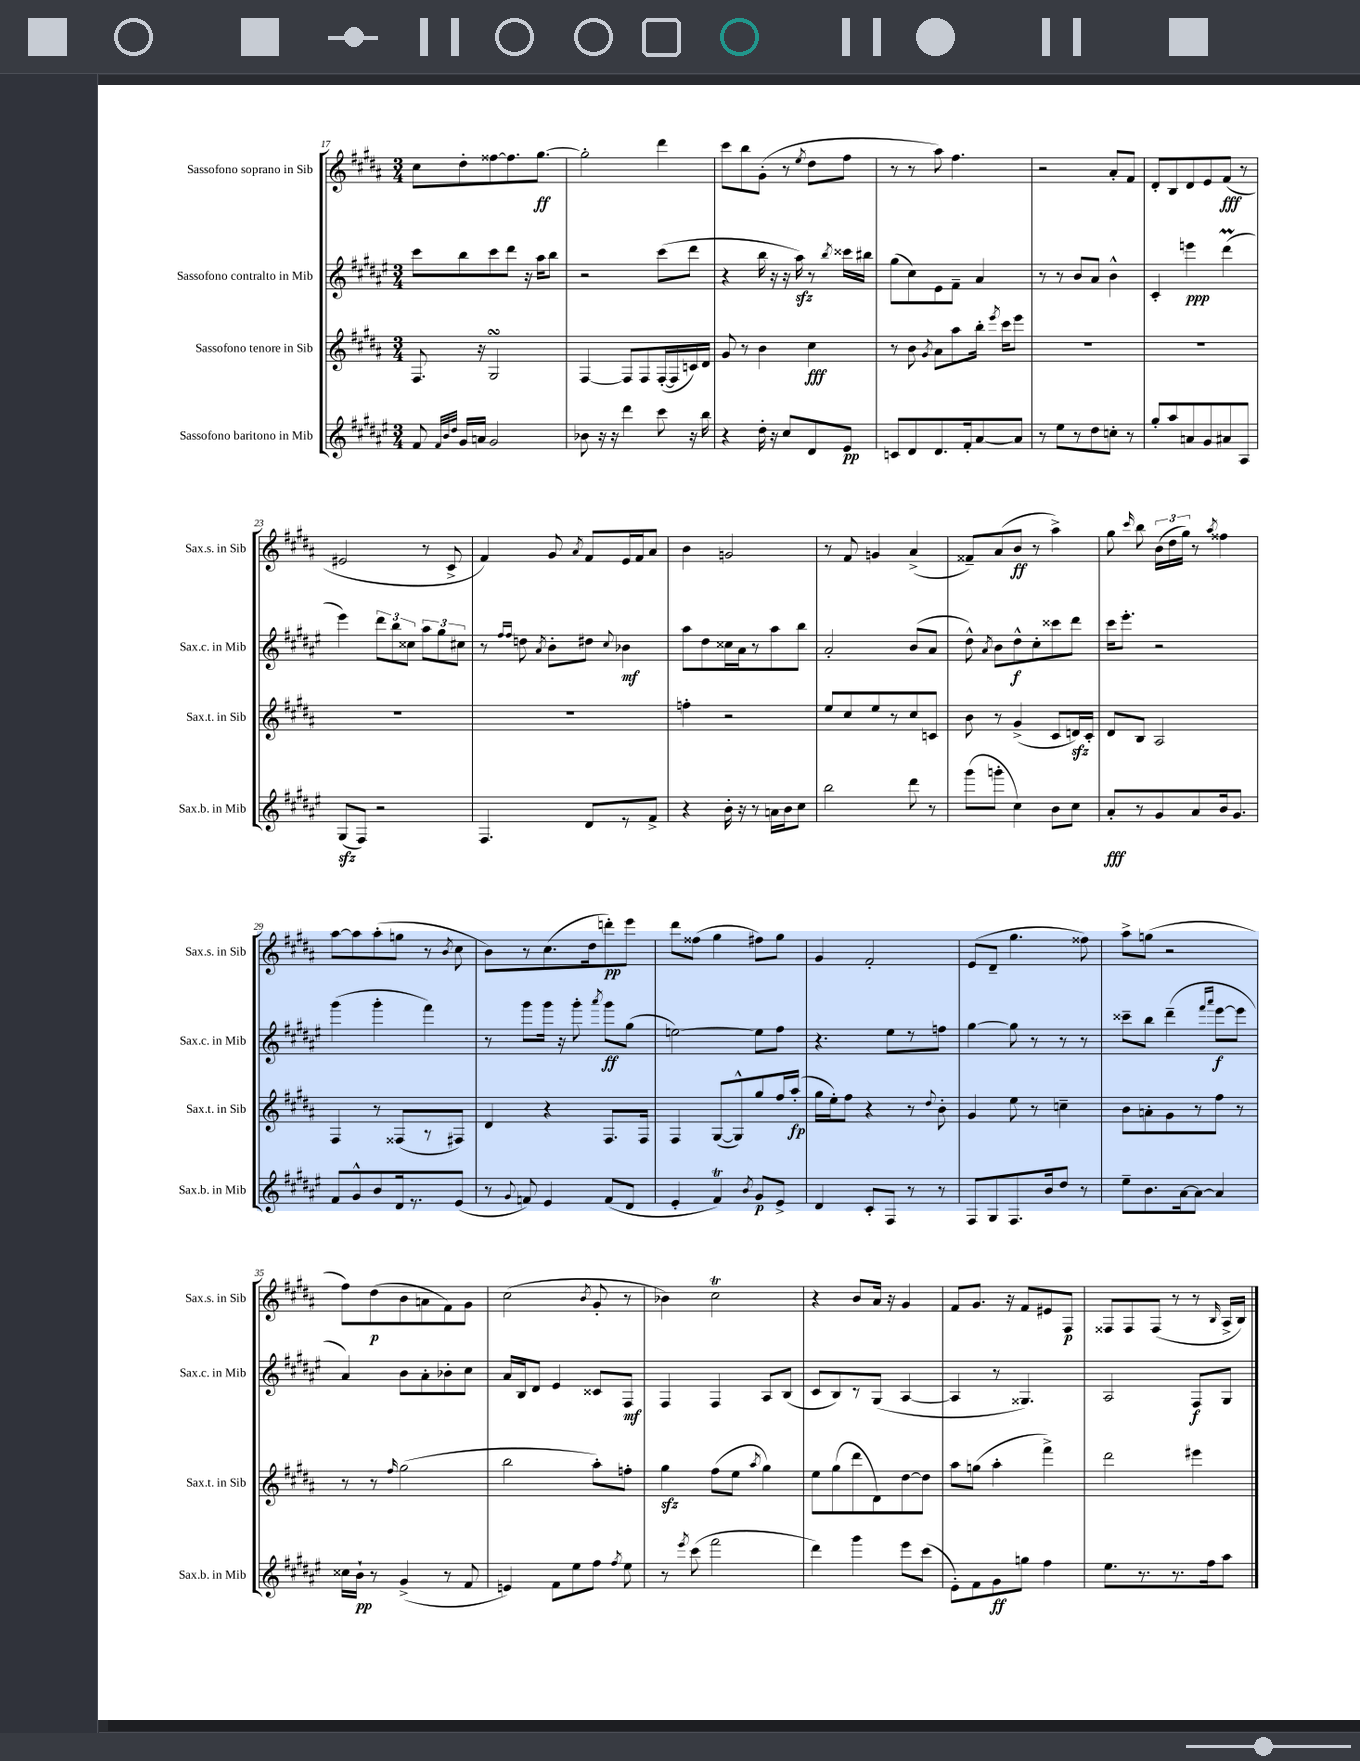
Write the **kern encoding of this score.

**kern	**dynam	**kern	**dynam	**kern	**dynam	**kern	**dynam
*part4	*part4	*part3	*part3	*part2	*part2	*part1	*part1
*staff4	*staff4	*staff3	*staff3	*staff2	*staff2	*staff1	*staff1
*I"Sassofono baritono in Mib	*	*I"Sassofono tenore in Sib	*	*I"Sassofono contralto in Mib	*	*I"Sassofono soprano in Sib	*
*I'Sax.b. in Mib	*	*I'Sax.t. in Sib	*	*I'Sax.c. in Mib	*	*I'Sax.s. in Sib	*
*clefG2	*	*clefG2	*	*clefG2	*	*clefG2	*
*k[f#c#g#d#a#e#]	*	*k[f#c#g#d#a#]	*	*k[f#c#g#d#a#e#]	*	*k[f#c#g#d#a#]	*
*M3/4	*	*M3/4	*	*M3/4	*	*M3/4	*
=17	=17	=17	=17	=17	=17	=17	=17
8f#/	.	8.F#/	.	8ccc#\L	.	8cc#\L	.
32qqf#/LLL	.	.	.	.	.	.	.
32qqb/	.	.	.	.	.	.	.
32qqdd#/JJJ	.	.	.	.	.	.	.
16g#/LL	.	.	.	8bb\	.	8dd#'\	.
16an/JJ	.	16r	.	.	.	.	.
2g#/	.	2G#sSSS/	.	8ccc#\	.	[8ff##X\	.
.	.	.	.	8ddd#\J	.	8.ff##\]	.
.	.	.	.	16r	.	.	.
.	.	.	.	16aa#\KL	.	[8.gg#\J	ff
.	.	.	.	8bb\J	.	.	.
=18	=18	=18	=18	=18	=18	=18	=18
8b-X\	.	[4F#/	.	2r	.	2gg#'\]	.
16r	.	.	.	.	.	.	.
16r	.	.	.	.	.	.	.
4ddd#\	.	8F#/L]	.	.	.	.	.
.	.	8F#/	.	.	.	.	.
8ccc#\	.	([16F#'/L	.	(8ccc#\L	.	4ddd#\	.
.	.	16F#/]	.	.	.	.	.
16r	.	16cn/)	.	8ddd#\J	.	.	.
16bb\	.	16d#/JJ	.	.	.	.	.
=19	=19	=19	=19	=19	=19	=19	=19
4r	.	8g#/	.	4r	.	8ccc#\L	.
.	.	8r	.	.	.	8bb\	.
16dd#'\	.	4b\	.	16bb\	.	(8g#'\J	.
16r	.	.	.	16r	.	.	.
8cc#/L	.	.	.	16r	.	8r	.
.	.	.	.	16aa#zz\)	.	.	.
.	.	.	.	.	.	8qee/	.
8d#/	.	4cc#\	fff	8r	.	8dd#\L	.
.	.	.	.	8qbb/	.	.	.
8e#/J	pp	.	.	16ccc##X\LL	.	8ff#\J	.
.	.	.	.	16bb#X\JJ	.	.	.
=20	=20	=20	=20	=20	=20	=20	=20
8cn/L	.	8r	.	(8gg#\L	.	8r	.
8d#/	.	8b\	.	8cc#\)	.	8r	.
.	.	8qg#/	.	.	.	.	.
8.d#/	.	8a#\L	.	8e#\	.	8aa#\)	.
.	.	8aa#\	.	8f#~\J	.	4.ff#\	.
16f#'/k	.	.	.	.	.	.	.
[8a#/	.	16bb'\Jk	.	4a#/	.	.	.
.	.	8qeee/	.	.	.	.	.
.	.	16ccc#\KL	.	.	.	.	.
8a#/J]	.	8eee\J	.	.	.	.	.
=21	=21	=21	=21	=21	=21	=21	=21
8r	.	2.r	.	8r	.	2r	.
8ee#\L	.	.	.	8r	.	.	.
8r	.	.	.	8b/L	.	.	.
8dd#\	.	.	.	8a#/J	.	.	.
8ccn'\J	.	.	.	4b^^\	.	8a#'/L	.
8r	.	.	.	.	.	8f#/J	.
=22	=22	=22	=22	=22	=22	=22	=22
8gg#'/L	.	2.r	.	4c#'/	.	8d#'/L	.
8aa#/	.	.	.	.	.	8B/	.
8an/	.	.	.	4eeen\	ppp	8d#/	.
8g#/	.	.	.	.	.	8e/	.
8a#X/	.	.	.	(4ddd#M\	.	(8f#/J	fff
8A#/J	.	.	.	.	.	8r	.
!!LO:LB:g=z
=23	=23	=23	=23	=23	=23	=23	=23
(8G#zz/L	.	2.r	.	4eee#\)	.	2e#X/	.
8F#/J)	.	.	.	.	.	.	.
2r	.	.	.	12ddd#\L	.	.	.
.	.	.	.	12bb\	.	.	.
.	.	.	.	12cc##X\J	.	.	.
.	.	.	.	12aa#\L	.	8r	.
.	.	.	.	12gg#\	.	.	.
.	.	.	.	.	.	8c#^/	.
.	.	.	.	12cc#X\J	.	.	.
=24	=24	=24	=24	=24	=24	=24	=24
4.F#/	.	2.r	.	8r	.	4f#/)	.
.	.	.	.	16qqff#/LL	.	.	.
.	.	.	.	16qqff#/JJ	.	.	.
.	.	.	.	8ddn\	.	.	.
.	.	.	.	8qa#/	.	.	.
.	.	.	.	8b'\L	.	8g#/	.
.	.	.	.	.	.	8qa#/	.
8d#/L	.	.	.	8dd#X\J	.	8f#/L	.
.	.	.	.	8qqcc#/	.	.	.
8r	.	.	.	4b-X\	mf	16e/L	.
.	.	.	.	.	.	16f#/J	.
8f#^/J	.	.	.	.	.	8a#/J	.
=25	=25	=25	=25	=25	=25	=25	=25
4r	.	4ffn'\	.	8aa#\L	.	4b\	.
.	.	.	.	8dd#\	.	.	.
16b'\	.	2r	.	16cc##X\L	.	2gn/	.
16r	.	.	.	16a#\J	.	.	.
8r	.	.	.	8r	.	.	.
16an\LL	.	.	.	8aa#\	.	.	.
16b\J	.	.	.	.	.	.	.
8cc#\J	.	.	.	8bb\J	.	.	.
=26	=26	=26	=26	=26	=26	=26	=26
2bb\	.	8ee/L	.	2a#'/	.	8r	.
.	.	8cc#/	.	.	.	8f#/	.
.	.	8ee/	.	.	.	4gn/	.
.	.	8r	.	.	.	.	.
8ddd#\	.	8cc#/	.	(8b/L	.	(4a#^/	.
8r	.	8cn/J	.	8a#/J	.	.	.
=27	=27	=27	=27	=27	=27	=27	=27
(8ggg#\L	.	8b\	.	8dd#^^\)	.	8f##X~/L)	.
.	.	.	.	8qa#/	.	.	.
8gggn'\J	.	8r	.	8b\L	.	(8a#/	.
4cc#\)	.	(4g#^/	.	8dd#^^\	f	8b/J	ff
.	.	.	.	8cc#'\	.	8r	.
8b\L	.	8c#/L	.	8ccc##X\	.	4aa#^\)	.
8cc#\J	.	16dnzz/L)	.	8ddd#\J	.	.	.
.	.	16c#'/JJ	.	.	.	.	.
=28	=28	=28	=28	=28	=28	=28	=28
8a#'/L	fff	8d#/L	.	16ccc#\KL	.	8gg#\	.
.	.	.	.	8.eee#'\J	.	.	.
.	.	.	.	.	.	16qqccc#/	.
8r	.	8B/J	.	.	.	8bb\	.
8g#/	.	2A#/	.	2r	.	(24b\LL	.
.	.	.	.	.	.	24dd#\	.
.	.	.	.	.	.	24gg#\JJ)	.
8a#/	.	.	.	.	.	8r	.
.	.	.	.	.	.	8qaa#/	.
16b/k	.	.	.	.	.	4ff##X\	.
8.g#/J	.	.	.	.	.	.	.
!!LO:LB:g=z
=29	=29	=29	=29	=29	=29	=29	=29
8f#/L	.	4F#/	.	(4ggg#\	.	[8aa#\L	.
8g#^^/	.	.	.	.	.	8aa#\]	.
8b/	.	8r	.	4ggg#'\	.	(8aa#'\	.
16d#/k	.	(8F##X/L	.	.	.	8ggn\J	.
8.r	.	.	.	.	.	.	.
.	.	8r	.	4fff#\)	.	8r	.
.	.	.	.	.	.	8qb/	.
(8e#/J	.	8F#X/J)	.	.	.	8cc#\	.
=30	=30	=30	=30	=30	=30	=30	=30
8r	.	4d#/	.	8r	.	8b\L)	.
8qqg#/	.	.	.	.	.	.	.
8fn/)	.	.	.	8ggg#\L	.	8r	.
4e#/	.	4r	.	16ggg#\Jk	.	(8.cc#\	.
.	.	.	.	16r	.	.	.
.	.	.	.	8ggg#'\	.	.	.
.	.	.	.	.	.	16dd#\k	.
.	.	.	.	8qaaa#/	.	.	.
(8f/L	.	8.F#/L	.	8ggg#\L	ff	8dddn'\)	pp
8d#/J	.	.	.	(8gg#\J	.	8eee\J	.
.	.	16F#/Jk	.	.	.	.	.
=31	=31	=31	=31	=31	=31	=31	=31
4e#'/	.	4F#/	.	[2een\)	.	8ddd#\L	.
.	.	.	.	.	.	(8ff##X\J	.
4f#T/)	.	([8G#/L	.	.	.	4gg#\	.
.	.	8G#^^/])	.	.	.	.	.
8qb/	.	.	.	.	.	.	.
8g#/L	p	8gg#/	.	8ee\L]	.	8ff#X\L)	.
8e#^/J	.	16ff#/L	.	8ff#\J	.	8gg#\J	.
.	.	(16aa#'/JJ	fp	.	.	.	.
=32	=32	=32	=32	=32	=32	=32	=32
4d#/	.	16gg#\LL	.	4.r	.	4g#/	.
.	.	16ee'\J)	.	.	.	.	.
.	.	8ff#\J	.	.	.	.	.
8c#'/L	.	4r	.	.	.	2f#'/	.
8F#/J	.	.	.	8ee#\L	.	.	.
8r	.	8r	.	8r	.	.	.
.	.	8qqdd#/	.	.	.	.	.
8r	.	8b'\	.	8ffn\J	.	.	.
=33	=33	=33	=33	=33	=33	=33	=33
8F#/L	.	4g#/	.	[4gg#\	.	(8e/L	.
8G#/	.	.	.	.	.	8d#~/J	.
8.F#/	.	8ee\	.	8gg#\]	.	4.gg#\	.
.	.	8r	.	8r	.	.	.
16b/k	.	.	.	.	.	.	.
8dd#/J	.	4ccn~\	.	8r	.	.	.
8r	.	.	.	8r	.	8ff##X\)	.
=34	=34	=34	=34	=34	=34	=34	=34
8ee#~\L	.	8b\L	.	8ccc##X~\L	.	8aa#^\L	.
8.b\	.	8an'\	.	8bb\J	.	(8ggn\J	.
.	.	8g#\	.	(4ddd#~\	.	2r	.
[16a#\k	.	.	.	.	.	.	.
8a#\J_	.	8r	.	.	.	.	.
.	.	.	.	16qqfff#/LL	.	.	.
.	.	.	.	16qqaaa#/JJ	.	.	.
4a#/]	.	8ff#\J	.	[8eee#\L	f	.	.
.	.	8r	.	8eee#\J]	.	.	.
!!LO:LB:g=z
=35	=35	=35	=35	=35	=35	=35	=35
16cc##X\LL	.	8r	.	4a#/)	.	8ff#\L)	.
16b`\JJ	pp	.	.	.	.	.	.
8r	.	8r	.	.	.	(8dd#\	p
.	.	16qqff#/	.	.	.	.	.
(4g#^/	.	(2gg#\	.	8b\L	.	8b\	.
.	.	.	.	8a#'\	.	8an\	.
8r	.	.	.	8b-X'\	.	8f#\)	.
8f#/	.	.	.	8cc#\J	.	8g#\J	.
=36	=36	=36	=36	=36	=36	=36	=36
4en/)	.	2bb\	.	16a#/LL	.	(2cc#\	.
.	.	.	.	16B/J	.	.	.
.	.	.	.	8d#/J	.	.	.
8f#\L	.	.	.	4e#/	.	.	.
8ee#\	.	.	.	.	.	.	.
.	.	.	.	.	.	8qb/	.
8ff#\J	.	8aa#'\L)	.	8c##X/L	.	8g#'/	.
8qff#/	.	.	.	.	.	.	.
8ee#\	.	8ffn'\J	.	8F#/J	mf	8r	.
=37	=37	=37	=37	=37	=37	=37	=37
8r	.	4gg#zz\	.	4F#/	.	4b-X\)	.
8qeee#/	.	.	.	.	.	.	.
(8ccc#\	.	.	.	.	.	.	.
2fff#\	.	(8ff#\L	.	4F#/	.	2cc#T\	.
.	.	8ee\J	.	.	.	.	.
.	.	8qaa#/	.	.	.	.	.
.	.	4gg#\)	.	8A#/L	.	.	.
.	.	.	.	(8B/J	.	.	.
=38	=38	=38	=38	=38	=38	=38	=38
4ddd#\)	.	8ee\L	.	8c#/L	.	4r	.
.	.	(8gg#\	.	8B/)	.	.	.
4ggg#\	.	8ddd#\	.	8r	.	8b/L	.
.	.	8d#\)	.	(8G#/J	.	16a#/Jk	.
.	.	.	.	.	.	16r	.
8eee#\L	.	[8dd#\	.	[4A#/	.	4g#/	.
(8ccc#\J	.	8dd#\J]	.	.	.	.	.
=39	=39	=39	=39	=39	=39	=39	=39
8e#'\L)	.	8aa#\L	.	4A#/]	.	8f#/L	.
8f#\	.	(8ggn\J	.	.	.	8.g#/J	.
8g#\	ff	4aa#'\	.	8r	.	.	.
.	.	.	.	.	.	16r	.
8ggn\J	.	.	.	4.G##X/)	.	8f#/L	.
4ff#\	.	4fff#^\)	.	.	.	8e#X/	.
.	.	.	.	.	.	8F#/J	p
=40	=40	=40	=40	=40	=40	=40	=40
8.ee#\L	.	2ddd#\	.	2A#/	.	8F##X/L	.
.	.	.	.	.	.	8F##/	.
8.r	.	.	.	.	.	.	.
.	.	.	.	.	.	(8F##/J	.
8.r	.	.	.	.	.	8r	.
.	.	4eee#X\	.	8F#/L	f	8r	.
16ff#\k	.	.	.	.	.	.	.
.	.	.	.	.	.	16qqB/	.
8aa#\J	.	.	.	8G#/J	.	16A#^/LL	.
.	.	.	.	.	.	16B/JJ)	.
==	==	==	==	==	==	==	==
*-	*-	*-	*-	*-	*-	*-	*-
